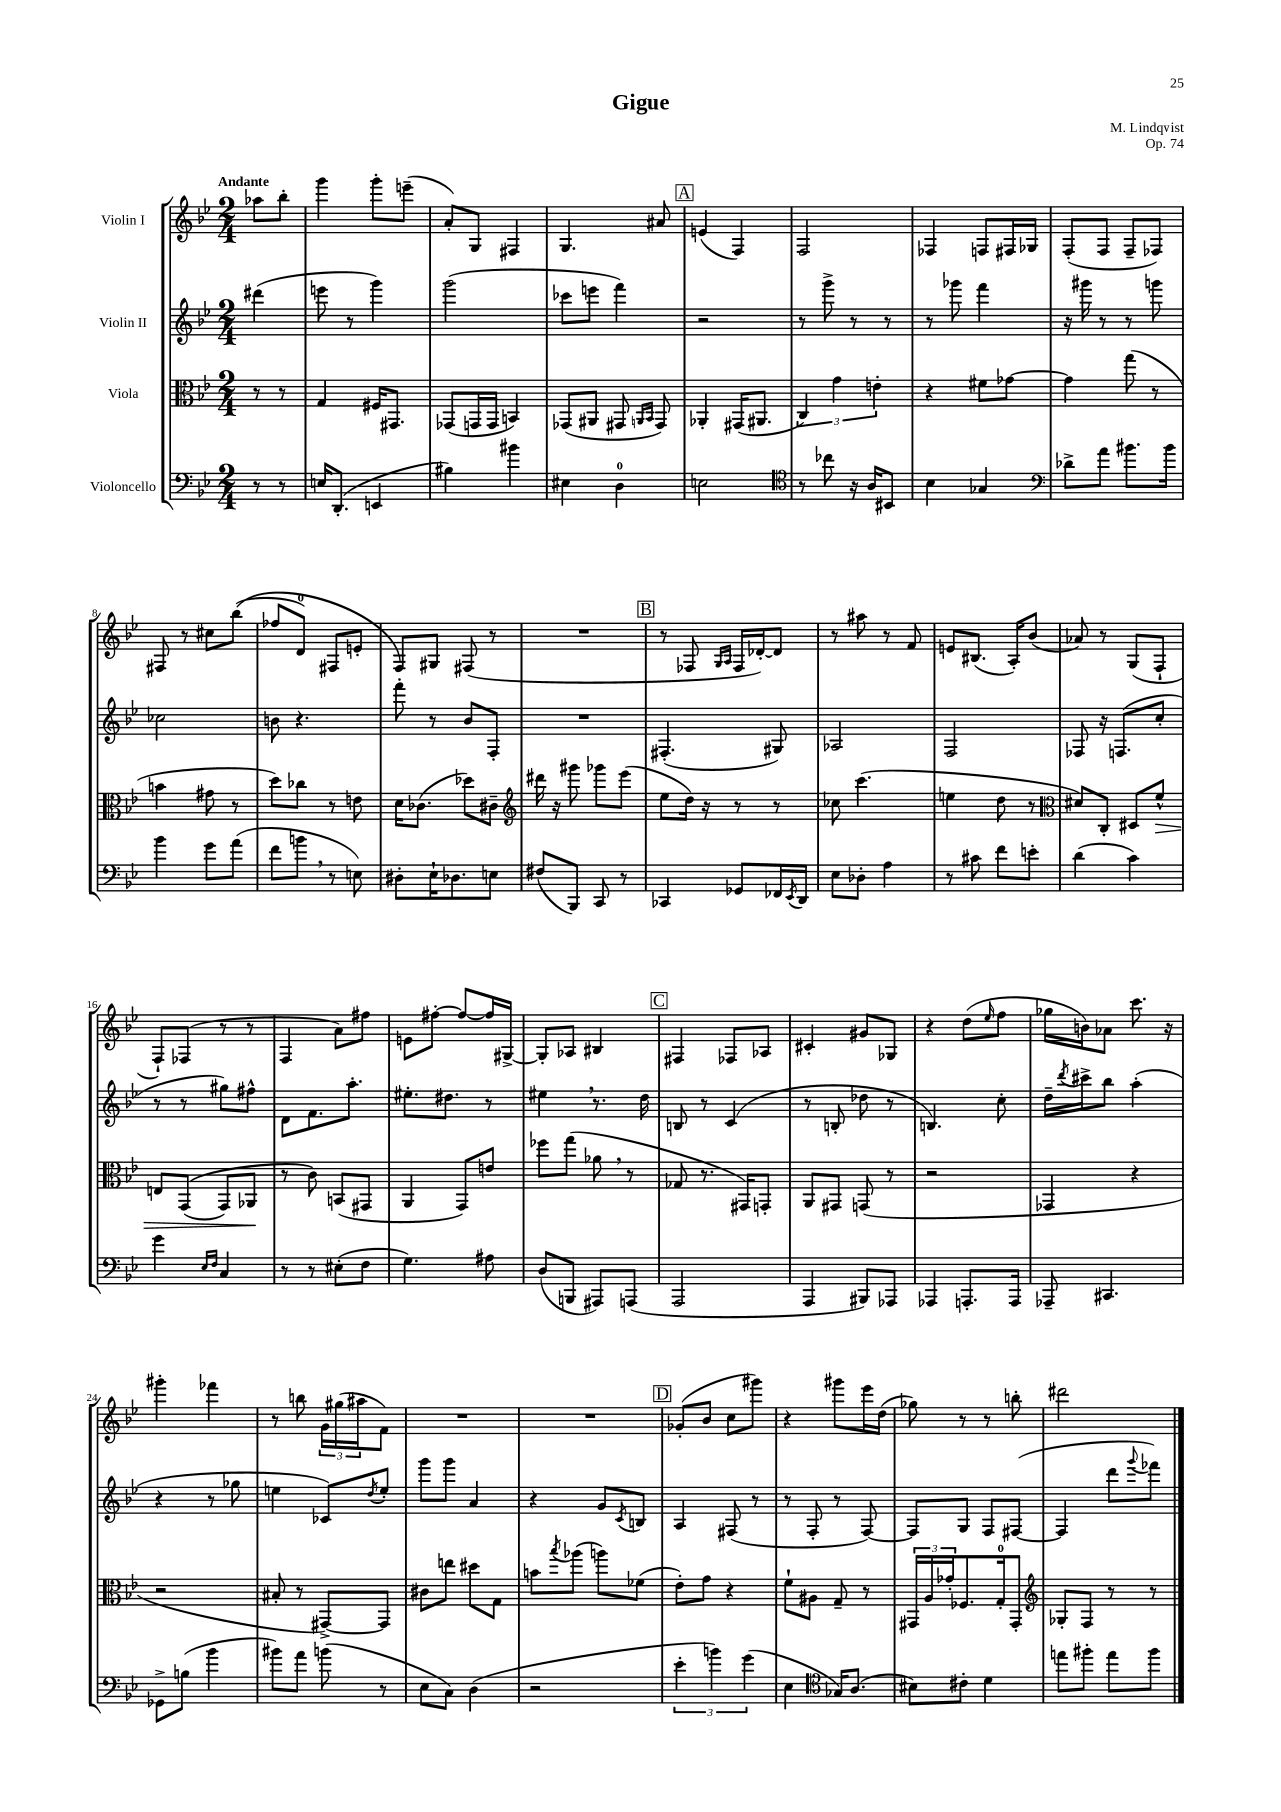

**kern	**kern	**kern	**kern
*staff4	*staff3	*staff2	*staff1
*clefF4	*clefC3	*clefG2	*clefG2
*k[b-e-]	*k[b-e-]	*k[b-e-]	*k[b-e-]
*M2/4	*M2/4	*M2/4	*M2/4
8r	8r	(4ddd#\	8aa-\L
8r	8r	.	8bb-'\J
=	=	=	=
16E/LK	4G/	8eee\	4ggg\
(8.DD'/J	.	.	.
.	.	8r	.
4EE/	16F#/LK	4ggg\)	8ggg'\L
.	8.GG#/J	.	.
.	.	.	(8eee~\J
=	=	=	=
4B#\)	(8GG-/L	(2ggg\	8a'/L)
.	16GG/L	.	8G/J
.	16GG/JJ	.	.
4b#\	4BB/)	.	4F#/
=	=	=	=
4E#\	(8GG-/L	8ccc-\L	4.G/
.	8AA#/J	8eee\J	.
4D\	8GG#/	4fff\)	.
.	16qqAA/LL	.	.
.	16qqBB-/JJ	.	.
.	8GG#/)	.	8a#/
=	=	=	=
2E\	4AA-'/	2r	(4e/
.	(16GG#/LK	.	4F/)
.	8.AA#/J	.	.
=	=	=	=
*clefC4	*	*	*
8r	6C/)	8r	2F/
8cc-\	.	8ggg^\	.
.	6g\	.	.
16r	.	8r	.
16A/LK	.	.	.
.	6e'\	.	.
8BB#/J	.	8r	.
=	=	=	=
4B-\	4r	8r	4F-/
.	.	8ggg-\	.
4G-/	8f#\L	4fff\	8F/L
.	[8g-\J	.	16F#/L
.	.	.	16G-/JJ
=	=	=	=
*clefF4	*	*	*
8d-^\L	4g-\]	16r	(8F'/L
.	.	16ggg#\	.
8a\J	.	8r	8F/J
8.b#\L	(8gg\	8r	8F~/L
.	8r	8ggg\	8F-/J)
16b#\Jk	.	.	.
=	=	=	=
4b-\	4b\	2cc-\	8F#/
.	.	.	8r
8g\L	8g#\	.	8cc#\L
(8a\J	8r	.	&((8bb-\J
=	=	=	=
8f\L	8dd\L)	8b\	8ff-/L
8b\J	8cc-\J	4.r	8d/J)
8r	8r	.	8F#/L
8E\)	8e\	.	8e'/J
=	=	=	=
8D#'\L	16d\LK	8fff'\	8F/L&)
.	(8.c-\J	.	.
16E-`\K	.	8r	8G#/J
8.D-\	.	.	.
.	8dd-\L)	8b-/L	(8F#/
8E\J	8c#~\J	8F'/J	8r
=	=	=	=
*	*clefG2	*	*
(8F#/L	16ddd#\	2r	2r
.	16r	.	.
8BBB-/J)	8ggg#\	.	.
8CC/	8ggg-\L	.	.
8r	(8eee-\J	.	.
=	=	=	=
4CC-/	8ee-\L	(4.F#'/	8r
.	16dd\Jk)	.	8F-/
.	16r	.	.
.	.	.	16qqG/LL
.	.	.	16qqA/JJ
8GG-/L	8r	.	16F-/LL
.	.	.	[16d-'/J)
16FF-/L	8r	8G#/)	8d-/]J
8qEE-/	.	.	.
16DD/JJ	.	.	.
=	=	=	=
8E-\L	8cc-\	2A-/	8r
8D-'\J	(4.ccc\	.	8aa#\
4A\	.	.	8r
.	.	.	8f/
=	=	=	=
8r	4ee\	2F/	8e/L
8c#\	.	.	(8.B#/J
8f\L	8dd\	.	.
.	.	.	16A'/LK)
8e'\J	8r	.	(8b-/J
=	=	=	=
*	*clefC3	*	*
(4d\	8d#/L)	8F-/	8a-/)
.	8C'/J	16r	8r
.	.	(8.F/L	.
4c\)	8D#/L	.	(8G/L
.	8f^^/J	8cc'/J	8F`/J
=	=	=	=
4g\	8E/L	8r	8F`/L)
.	&((8GG/J	8r	(8F-/J
16qqE-/LL	.	.	.
16qqF/JJ	.	.	.
4C/	8GG/L)	8gg#\L)	8r
.	8AA-/J	8ff#^^\J	8r
=	=	=	=
8r	8r	8d\L	4F/
8r	8c\&)	8.f\	.
(8E#'\L	(8BB/L	.	8a\L)
.	.	8.aa'\J	.
8F\J	8GG#/J	.	8ff#\J
=	=	=	=
4.G\)	4AA/	8.ee#'\L	8e\L
.	.	.	[8ff#'\J
.	.	8.dd#\J	.
.	8GG/L)	.	8ff#/_L
8A#\	8e/J	8r	16ff#/]L
.	.	.	[16G#^/JJ
=	=	=	=
(8D/L	8ff-\L	4ee#\	8G#'/]L
8BBB/J	(8gg\J	.	8A-/J
8AAA#/L)	8a-\	8.r	4B#/
(8AAA/J	8r	.	.
.	.	16dd\	.
=	=	=	=
2AAA/	8G-/	8B/	4F#/
.	8.r	8r	.
.	.	(4c/	8F-/L
.	16GG#/LK)	.	.
.	8GG'/J	.	8A-/J
=	=	=	=
4AAA/	8AA/L	8r	4c#'/
.	8GG#/J	8B'/	.
8BBB#/L)	(8GG/	8dd-\	8g#/L
8AAA-/J	8r	8r	8G-/J
=	=	=	=
4AAA-/	2r	4.B/)	4r
8.AAA'/L	.	.	(8dd\L
.	.	.	16qqee-/
.	.	8cc'\	8ff\J
16AAA/Jk	.	.	.
=	=	=	=
8AAA-~/	4GG-/	16dd~\LL	16gg-\LL
.	.	8qddd/	.
.	.	16ccc#^\J	16b\J)
4.CC#/	.	8bb-\J	8a-\J
.	4r	(4aa'\	8.ccc\
.	.	.	16r
=	=	=	=
8GG-^\L	2r	4r	4ggg#'\
(8B\J	.	.	.
4b-\	.	8r	4fff-\
.	.	8gg-\	.
=	=	=	=
8b#\L)	8B#'/	4ee\	8r
8a\J	8r	.	8bb\
(8b\	[8GG#^/L)	8c-/L)	24g\LL
.	.	.	(24gg#\
.	.	.	24aa#\J
.	.	8qdd/	.
8r	8GG#/]J	8ee'/J	8f\J)
=	=	=	=
8E-\L	8c#\L	8ggg\L	2r
8C\J)	8ee\J	8ggg\J	.
(4D\	8dd#\L	4a/	.
.	8G\J	.	.
=	=	=	=
2r	8b\L	4r	2r
.	8qbb-/	.	.
.	(8aa-\J	.	.
.	8aa\L)	8g/L	.
.	.	8qc/	.
.	(8f-\J	8B/J	.
=	=	=	=
6e-'\	8e-'\L)	4A/	(8g-'/L
.	8g\J	.	8b-/J
6b\)	.	.	.
.	4r	(8F#/	8cc\L
(6g\	.	.	.
.	.	8r	8ggg#\J)
=	=	=	=
4E-\	8f`\L	8r	4r
.	8A#\J	8F'/	.
*clefC4	*	*	*
16G-/LK)	8G~/	8r	8ggg#\L
(8.A/J	.	.	.
.	8r	[8F/)	16eee-\L
.	.	.	(16dd\JJ
=	=	=	=
8B#\L)	24GG#/LL	8F/]L	8gg-\)
.	24A/	.	.
.	24g-'/J	.	.
8c#'\J	8.F-/	8G/J	8r
4d\	.	8F/L	8r
.	16G'/k	.	.
.	8GG#'/J	([8F#/J	8bb'\
=	=	=	=
*	*clefG2	*	*
8ee\L	8G-'/L	4F#/]	2ddd#\
8ff#'\J	8F/J	.	.
8ee\L	8r	8ddd\L	.
.	.	8qqggg/	.
8ff#\J	8r	8fff-\J)	.
==	==	==	==
*-	*-	*-	*-
